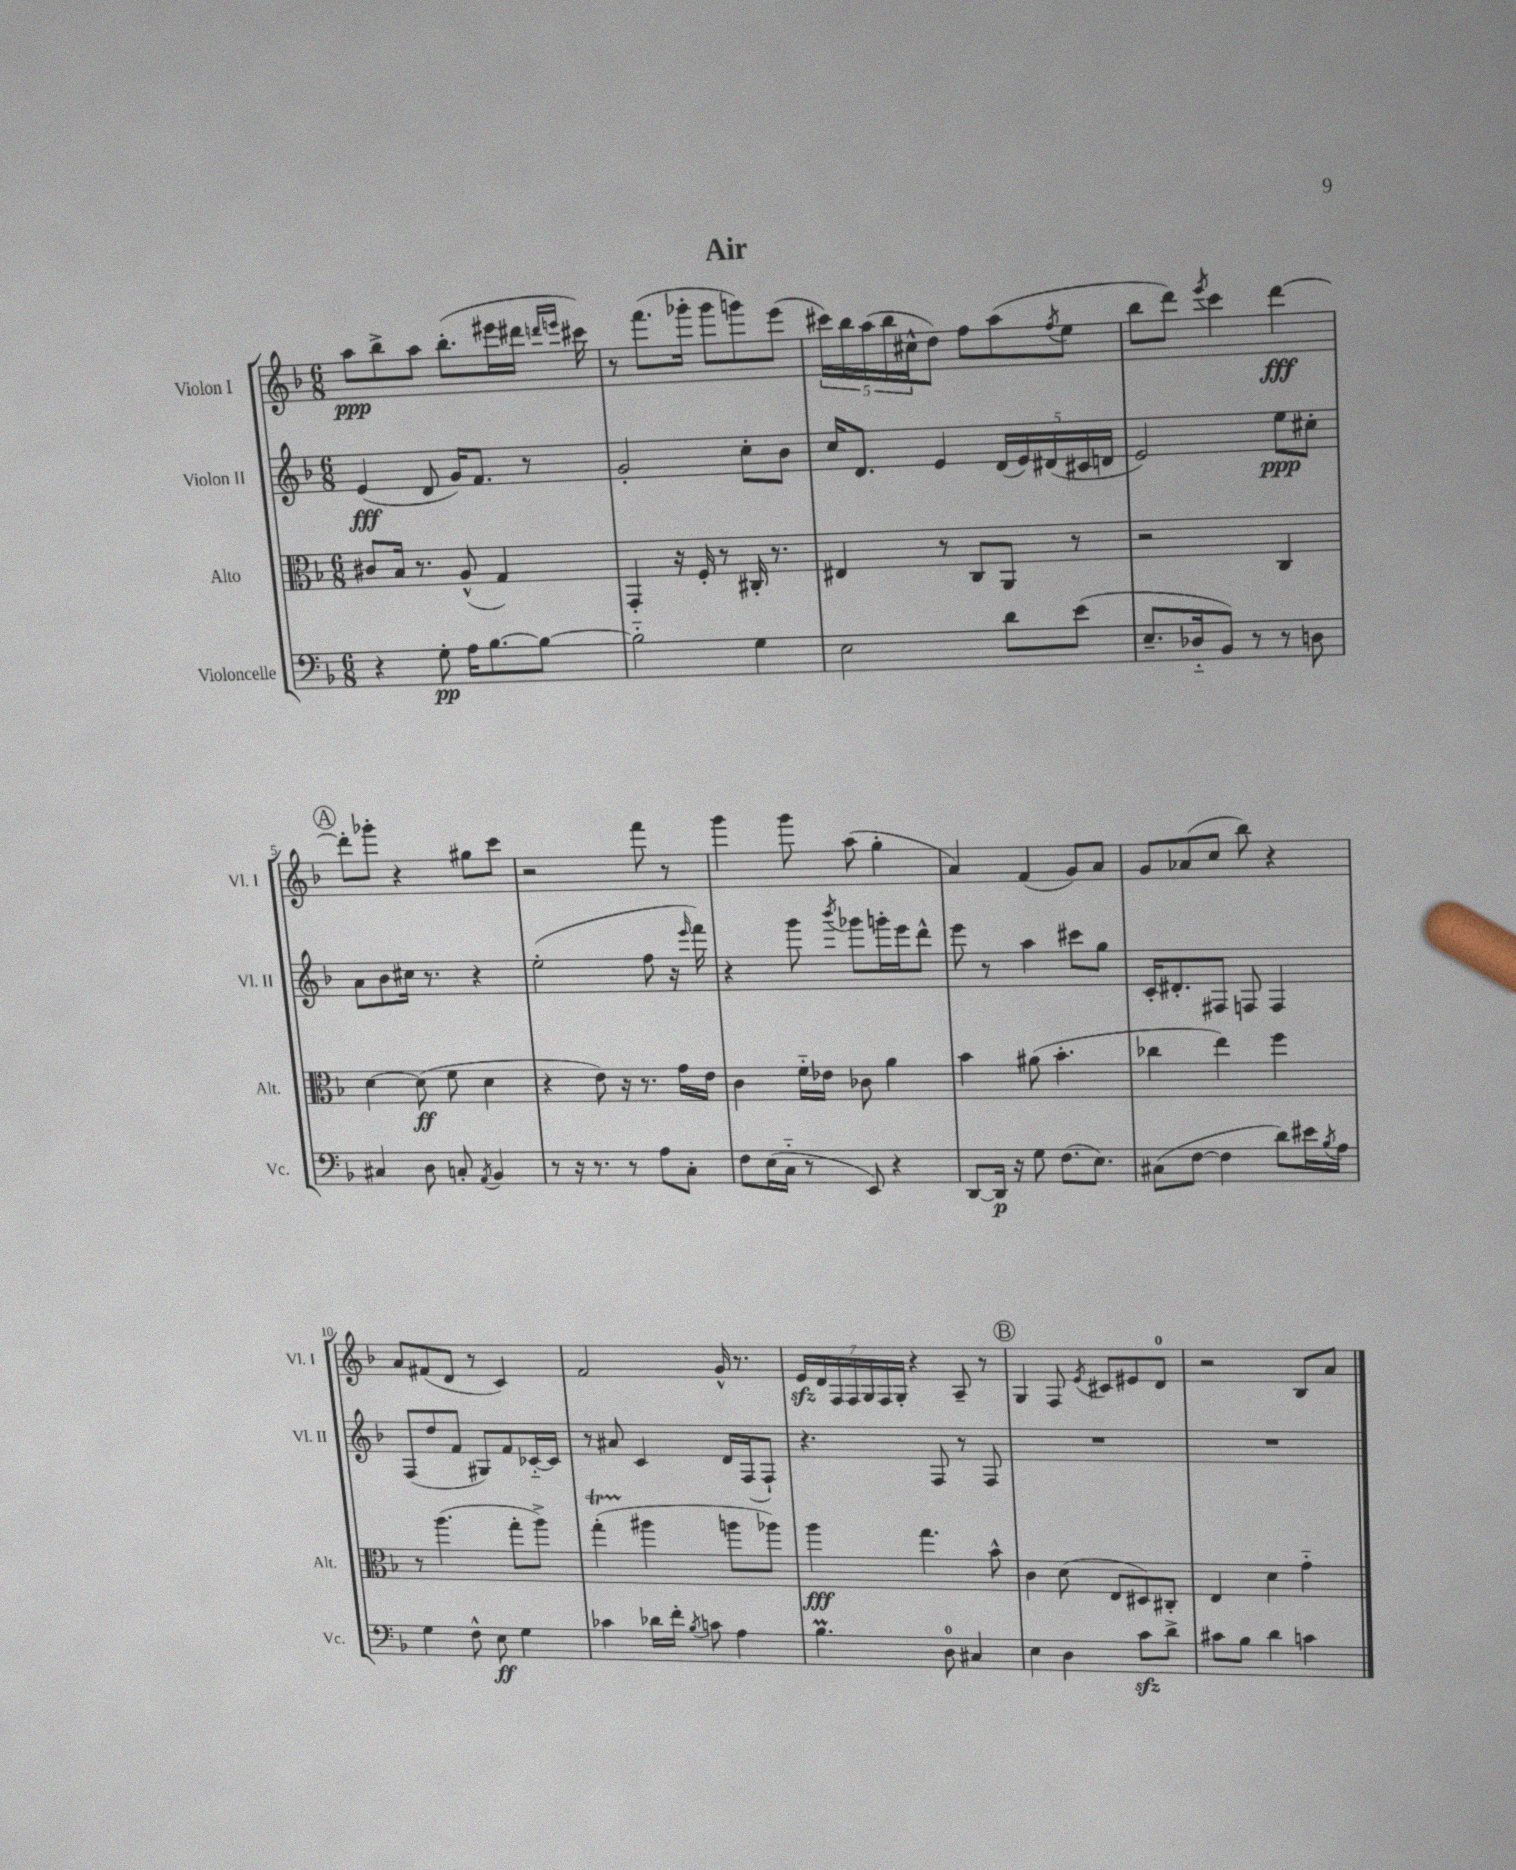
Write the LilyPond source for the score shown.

\header { title = "Air" }
<<
\new StaffGroup <<
\new Staff = "s0" \with { instrumentName = "Violon I" shortInstrumentName = "Vl. I" } {
    \clef treble \key f \major \numericTimeSignature \time 6/8
    a''8\ppp bes''8-> a''8 bes''8.-.( eis'''16 dis'''16 \grace { d'''16 e'''16 } cis'''16) |
    r8 f'''8.( ges'''16-. ges'''8 g'''8) e'''8( |
    \tuplet 5/4 { cis'''16) bes''16 a''16( bes''16 cis''16-^ } d''8) f''8 a''8( \acciaccatura { f''8 } e''8 |
    bes''8 d'''8) \acciaccatura { e'''8 } c'''4 d'''4~\fff |
    \mark \markup { \circle "A" } d'''8-. ges'''8-. r4 gis''8 c'''8 |
    r2 f'''8 r8 |
    g'''4 g'''8 a''8( g''4-. |
    a'4) f'4( g'8) a'8 |
    g'8 aes'8( c''8 bes''8) r4 |
    a'8 fis'8( d'8 r8 c'4) |
    f'2 g'16-^ r8. |
    \tuplet 7/4 { e'16\sfz d'16 f16 f16 g16 f16 g16-. } r4 a8-- r8 |
    \mark \markup { \circle "B" } g4 f8 \acciaccatura { e'8 } cis'8 eis'8 d'8-0 |
    r2 bes8 a'8 \bar "|." |
}
\new Staff = "s1" \with { instrumentName = "Violon II" shortInstrumentName = "Vl. II" } {
    \clef treble \key f \major \numericTimeSignature \time 6/8
    e'4\fff( d'8 g'16) f'8. r8 |
    g'2-. c''8-. bes'8 |
    c''16 d'8. e'4 \tuplet 5/4 { d'16( e'16) dis'16( cis'16 d'16 } |
    e'2) e''8\ppp cis''8-. |
    \mark \markup { \circle "A" } a'8 bes'8 cis''16 r8. r4 |
    e''2-.( f''8 r16 \grace { e'''16 } f'''16) |
    r4 g'''8 \acciaccatura { bes'''8 } ges'''8 g'''16-. e'''16 d'''8-^ |
    e'''8 r8 a''4 cis'''8 g''8 |
    c'16-. dis'8.-. fis8 f8 f4 |
    f8( d''8 f'8 gis8) f'8 ces'16~-_ ces'16 |
    r8 ais'8 c'4 d'16 f16( f8-!) |
    r4. f8 r8 f8 |
    \mark \markup { \circle "B" } R2. |
    R2. \bar "|." |
}
\new Staff = "s2" \with { instrumentName = "Alto" shortInstrumentName = "Alt." } {
    \clef alto \key f \major \numericTimeSignature \time 6/8
    cis'8 bes16 r8. a8-^( g4) |
    g,4-. r16 f16-. r8 cis16-. r8. |
    eis4 r8 c8 a,8 r8 |
    r2 c4 |
    \mark \markup { \circle "A" } d'4~ d'8\ff( f'8 d'4 |
    r4 e'8) r16 r8. g'16 e'16 |
    c'4 f'16-_ ees'16 ces'8 a'4 |
    bes'4 ais'8( bes'4.-. |
    ces''4 e''4) f''4 |
    r8 a''4.( g''8-. a''8->) |
    g''4-.\startTrillSpan( ais''4\stopTrillSpan a''8 aes''8) |
    a''4\fff g''4. bes'8-^ |
    \mark \markup { \circle "B" } c'4 d'8( e8 dis8) cis8-. |
    e4 d'4 g'4-_ \bar "|." |
}
\new Staff = "s3" \with { instrumentName = "Violoncelle" shortInstrumentName = "Vc." } {
    \clef bass \key f \major \numericTimeSignature \time 6/8
    r4 g8-.\pp a16 bes8.~ bes8~ |
    bes2-_ g4 |
    e2 d'8 e'8( |
    e8.-- des16-_ bes,8) r8 r8 d8 |
    \mark \markup { \circle "A" } cis4 d8 c8-. \acciaccatura { a,8 } bes,4 |
    r8 r16 r8. r8 a8 c8-. |
    f8 e16( c16-_ r8 e,8) r4 |
    d,8~ d,16\p r16 g8 f8.( e8.) |
    cis8( f8~ f4 d'8) eis'16 \acciaccatura { bes8 } a16 |
    g4 f8-^ e8\ff g4 |
    ces'4 des'16 f'16-. \acciaccatura { bes8 } c'8 a4 |
    bes4.\prall d8-0 cis4 |
    \mark \markup { \circle "B" } e4 d4 c'8\sfz d'8-> |
    cis'8 bes8 d'4 c'4 \bar "|." |
}
>>
>>
